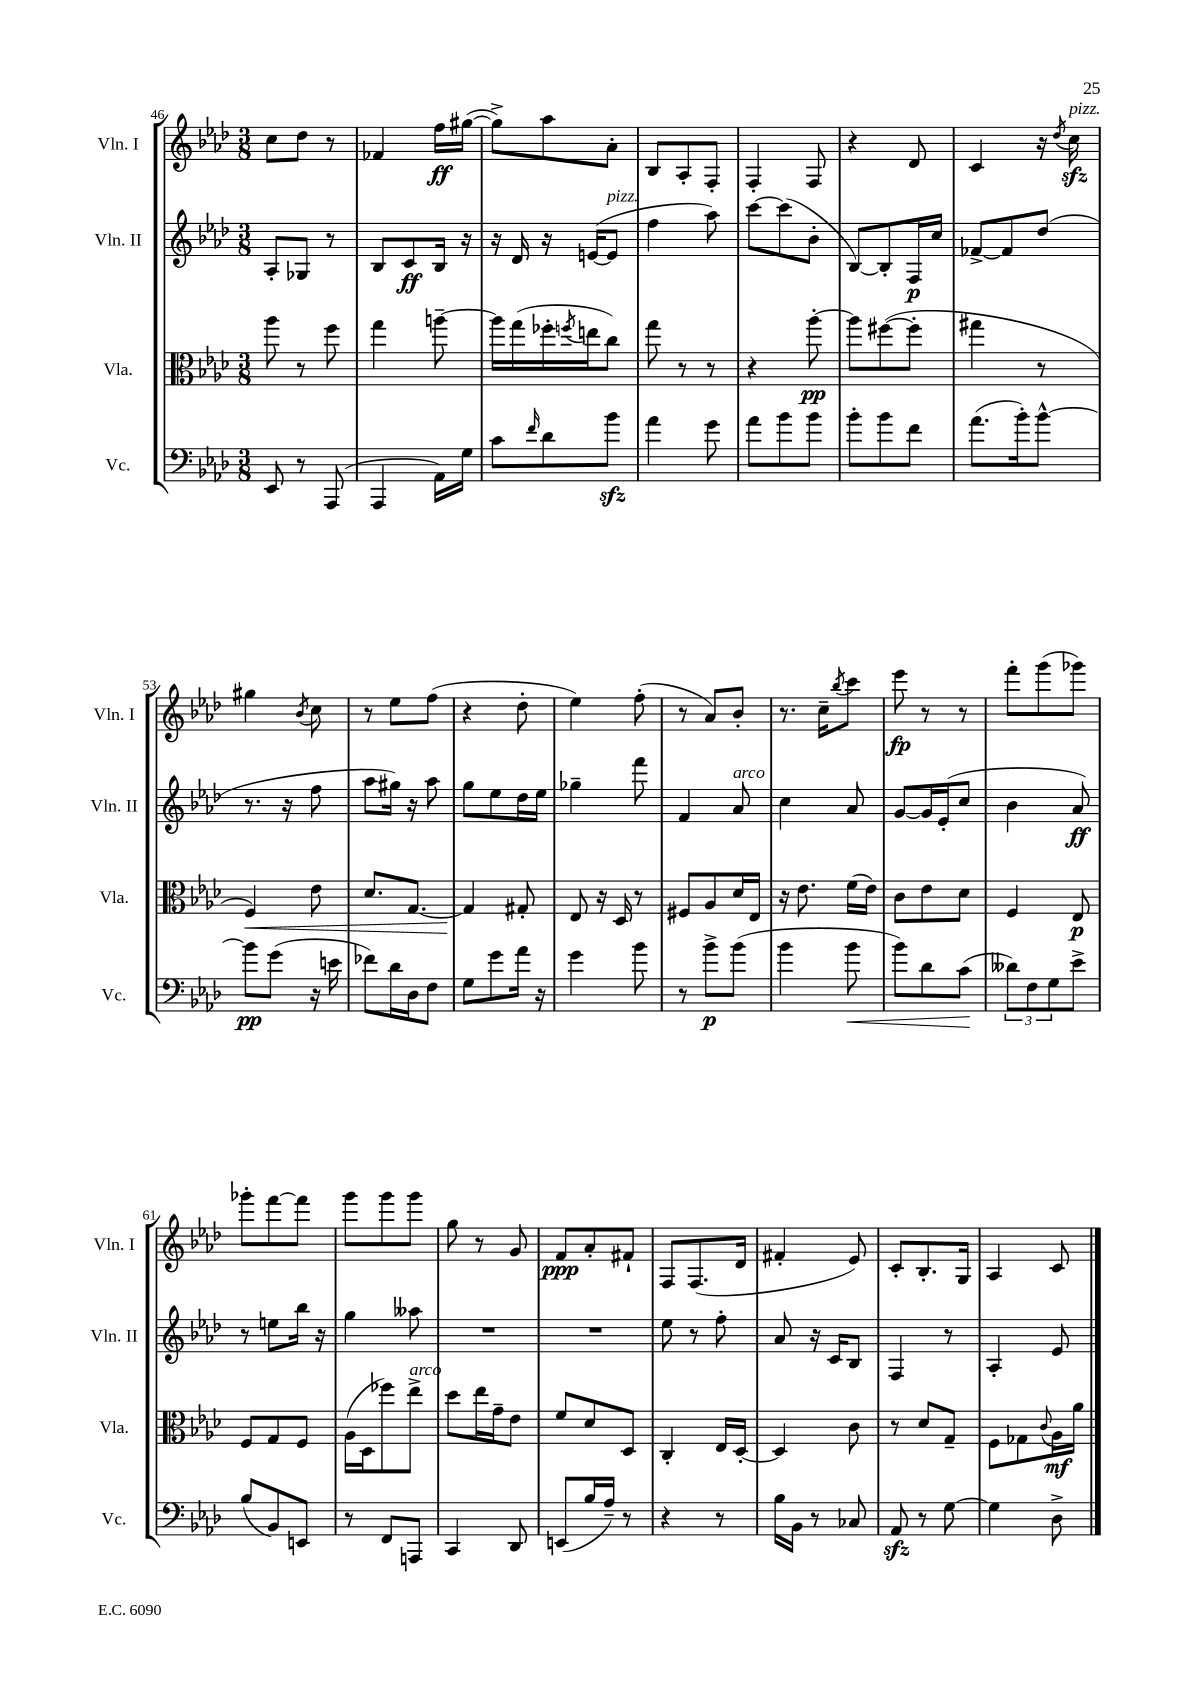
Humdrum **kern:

**kern	**kern	**kern	**kern
*staff4	*staff3	*staff2	*staff1
*clefF4	*clefC3	*clefG2	*clefG2
*k[b-e-a-d-]	*k[b-e-a-d-]	*k[b-e-a-d-]	*k[b-e-a-d-]
*M3/8	*M3/8	*M3/8	*M3/8
8EE-	8aa-	8A-'	8cc
8r	8r	8G-	8dd-
(8AAA-	8ff	8r	8r
=	=	=	=
4AAA-	4gg	8B-	4f-
.	.	8c	.
16AA-)	[8aa~	16B-	16ff
16G	.	16r	([16gg#
=	=	=	=
8c	16aa]	16r	8gg#^])
.	(16gg	16d-	.
16qqf	.	.	.
8d-	16ff-'	16r	8aa-
.	8qff	.	.
.	16ee	([16e	.
8b-	8cc)	8e]	8a-'
=	=	=	=
4a-	8gg	4ff	8B-
.	8r	.	8A-'
8g	8r	8aa-)	8F'
=	=	=	=
8a-	4r	[8ccc	4F'
8b-	.	(8ccc]	.
8b-	[8aa-'	8b-'	8F
=	=	=	=
8b-'	8aa-]	[8B-)	4r
8b-	([8ff#	8B-']	.
8f	8ff#']	16F	8d-
.	.	16cc	.
=	=	=	=
(8.a-	4gg#	[8f-^	4c
.	.	8f-]	.
16b-')	.	.	.
[8b-^^	8r	(8dd-	16r
.	.	.	8qdd-
.	.	.	16cc
=	=	=	=
8b-]	4F)	8.r	4gg#
(8g	.	.	.
.	.	16r	.
.	.	.	8qb-
16r	8e-	8ff	8cc
16e	.	.	.
=	=	=	=
8f-)	8.d-	8aa-	8r
16d-	.	16gg#)	8ee-
16D-	[8.G	16r	.
8F	.	8aa-	(8ff
=	=	=	=
8G	4G]	8gg	4r
8g	.	8ee-	.
16a-	8G#'	16dd-	8dd-'
16r	.	16ee-	.
=	=	=	=
4g	8E-	4gg-~	4ee-)
.	16r	.	.
.	16D-	.	.
8b-	8r	8fff	(8ff'
=	=	=	=
8r	8F#	4f	8r
8b-^	8A-	.	8a-)
(8b-	16d-	8a-	8b-'
.	16E-	.	.
=	=	=	=
4b-	16r	4cc	8.r
.	8.e-	.	.
.	.	.	16cc~
.	.	.	8qbb-
8b-	(16f	8a-	8ccc
.	16e-)	.	.
=	=	=	=
8b-)	8c	[8g	8eee-
8d-	8e-	16g]	8r
.	.	(16e-'	.
(8c	8d-	8cc	8r
=	=	=	=
12d--)	4F	4b-	8fff'
12F	.	.	.
.	.	.	(8ggg
12G	.	.	.
8e-^	8E-	8a-)	8ggg-)
=	=	=	=
(8B-	8F	8r	8ggg-'
8BB-)	8G	8ee	[8fff
8EE	8F	16bb-	8fff]
.	.	16r	.
=	=	=	=
8r	(16A-	4gg	8ggg
.	16D-	.	.
8FF	8ff-)	.	8ggg
8AAA	8ee-^	8aa--	8ggg
=	=	=	=
4CC	8dd-	4.r	8gg
.	16ee-	.	8r
.	16g~	.	.
8DD-	8e-	.	8g
=	=	=	=
(8EE	8f	4.r	8f
16B-	8d-	.	8a-'
16A-~)	.	.	.
8r	8D-	.	8f#`
=	=	=	=
4r	4C'	8ee-	8F
.	.	8r	(8.F
8r	16E-	8ff'	.
.	[16D-'	.	16d-
=	=	=	=
16B-	4D-]	8a-	4f#'
16BB-	.	.	.
8r	.	16r	.
.	.	16c	.
8C-	8c	8B-	8e-)
=	=	=	=
8AA-	8r	4F	8c'
8r	8d-	.	8.B-'
[8G	8G~	8r	.
.	.	.	16G
=	=	=	=
4G]	8F	4A-'	4A-
.	8G-	.	.
.	8qqc	.	.
8D-^	16A-	8e-	8c
.	16a-	.	.
==	==	==	==
*-	*-	*-	*-
